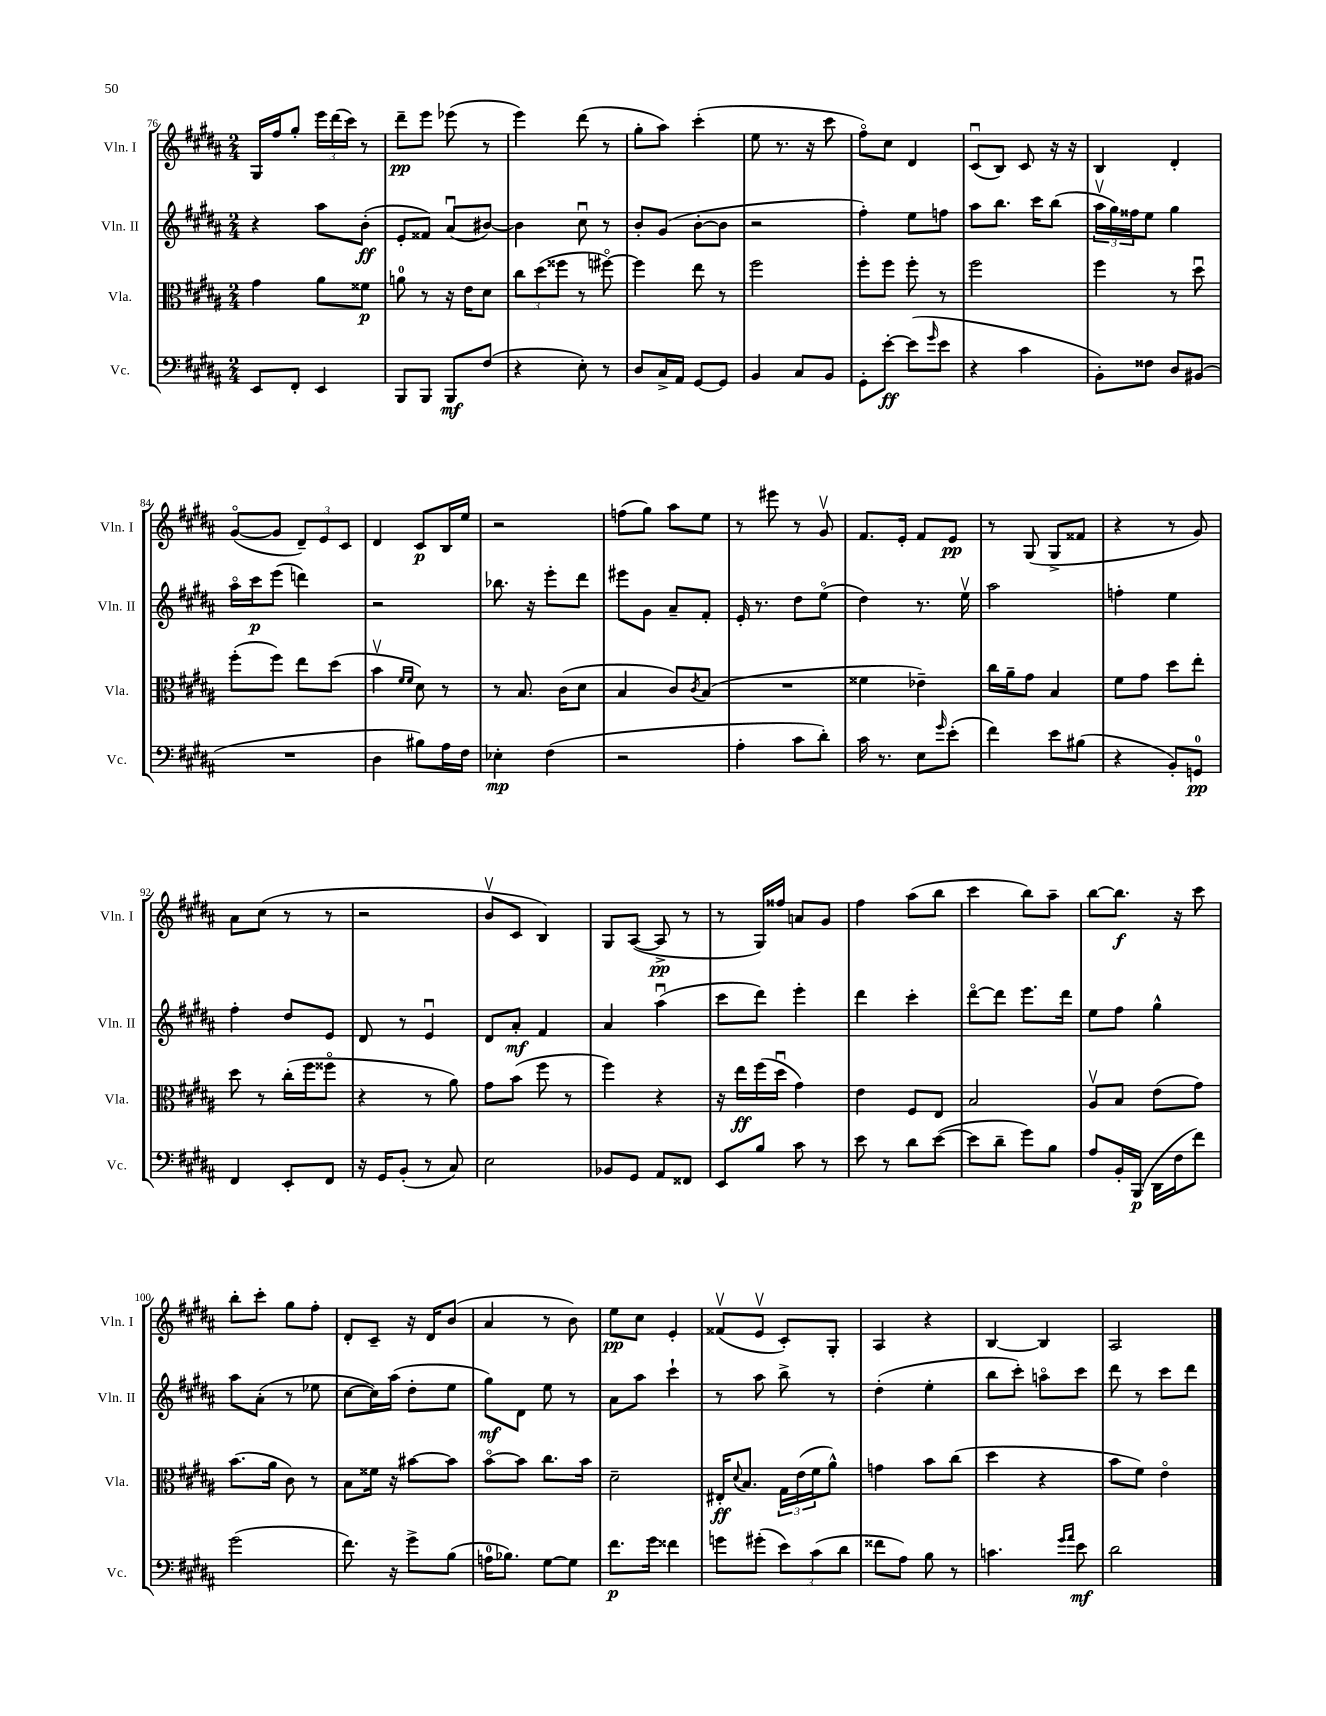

**kern	**dynam	**kern	**dynam	**kern	**dynam	**kern	**dynam
*part4	*part4	*part3	*part3	*part2	*part2	*part1	*part1
*staff4	*staff4	*staff3	*staff3	*staff2	*staff2	*staff1	*staff1
*I"Vc.	*	*I"Vla.	*	*I"Vln. II	*	*I"Vln. I	*
*I'Vc.	*	*I'Vla.	*	*I'Vln. II	*	*I'Vln. I	*
*clefF4	*	*clefC3	*	*clefG2	*	*clefG2	*
*k[f#c#g#d#a#]	*	*k[f#c#g#d#a#]	*	*k[f#c#g#d#a#]	*	*k[f#c#g#d#a#]	*
*M2/4	*	*M2/4	*	*M2/4	*	*M2/4	*
=76	=76	=76	=76	=76	=76	=76	=76
8EE/L	.	4g#\	.	4r	.	16G#/LL	.
.	.	.	.	.	.	16ff#/J	.
8FF#'/J	.	.	.	.	.	8gg#'/J	.
4EE/	.	8a#\L	.	8aa#\L	.	24eee\LL	.
.	.	.	.	.	.	(24ddd#\	.
.	.	.	.	.	.	24ccc#\JJ)	.
.	.	8f##X\J	p	(8b'\J	ff	8r	.
=77	=77	=77	=77	=77	=77	=77	=77
8BBB/L	.	8an\	.	8e'/L	.	8ddd#~\L	pp
8BBB/J	.	8r	.	8f##X/J)	.	8eee\J	.
8BBB/L	mf	16r	.	(8a#u/L	.	(8eee-X\	.
.	.	16e\KL	.	.	.	.	.
(8F#/J	.	8d#\J	.	[8b#X/J)	.	8r	.
=78	=78	=78	=78	=78	=78	=78	=78
4r	.	12cc#\L	.	4b#\]	.	4eee\)	.
.	.	(12dd#\	.	.	.	.	.
.	.	12ff##X\J	.	.	.	.	.
8E'\)	.	8r	.	8cc#u\	.	(8ddd#\	.
8r	.	[8ff#X\)	.	8r	.	8r	.
=79	=79	=79	=79	=79	=79	=79	=79
8D#/L	.	4ff#\]	.	8b'/L	.	8gg#'\L	.
16C#^/L	.	.	.	(8g#/J	.	8aa#\J)	.
16AA#/JJ	.	.	.	.	.	.	.
[8GG#/L	.	8ee\	.	[8b'\L	.	(4ccc#'\	.
8GG#/J]	.	8r	.	8b\J]	.	.	.
=80	=80	=80	=80	=80	=80	=80	=80
4BB/	.	2ff#\	.	2r	.	8ee\	.
.	.	.	.	.	.	8.r	.
8C#/L	.	.	.	.	.	.	.
.	.	.	.	.	.	16r	.
8BB/J	.	.	.	.	.	8ccc#\	.
=81	=81	=81	=81	=81	=81	=81	=81
8GG#'\L	.	8ff#'\L	.	4ff#'\)	.	8ff#\L)	.
[8e'\J	ff	8ff#\J	.	.	.	8cc#\J	.
(8e\L]	.	8ff#'\	.	8ee\L	.	4d#/	.
16qqg#/	.	.	.	.	.	.	.
8e\J	.	8r	.	8ffn\J	.	.	.
=82	=82	=82	=82	=82	=82	=82	=82
4r	.	2ff#\	.	8aa#\L	.	(8c#u/L	.
.	.	.	.	8.bb\J	.	8B/J)	.
4c#\	.	.	.	.	.	8c#/	.
.	.	.	.	16ccc#\KL	.	.	.
.	.	.	.	(8bb\J	.	16r	.
.	.	.	.	.	.	16r	.
=83	=83	=83	=83	=83	=83	=83	=83
8BB'\L)	.	4ff#\	.	24aa#v\LL	.	4B/	.
.	.	.	.	24gg#\)	.	.	.
.	.	.	.	24ff##X\J	.	.	.
8F##X\J	.	.	.	8ee\J	.	.	.
8D#/L	.	8r	.	4gg#\	.	4d#'/	.
(8BB#X/J	.	8dd#u\	.	.	.	.	.
!!LO:LB:g=z
=84	=84	=84	=84	=84	=84	=84	=84
2r	.	(8ff#'\L	.	16aa#\LL	.	([8g#/L	.
.	.	.	.	16ccc#\J	p	.	.
.	.	8ff#\J)	.	(8eee\J	.	8g#/J]	.
.	.	8ee\L	.	4dddn\)	.	12d#~/L)	.
.	.	.	.	.	.	12e/	.
.	.	(8dd#\J	.	.	.	.	.
.	.	.	.	.	.	12c#/J	.
=85	=85	=85	=85	=85	=85	=85	=85
4D#\	.	4bv\	.	2r	.	4d#/	.
.	.	16qqf#/LL	.	.	.	.	.
.	.	16qqf#/JJ	.	.	.	.	.
8B#X\L)	.	8d#\)	.	.	.	8c#/L	p
16A#\L	.	8r	.	.	.	16B/L	.
16F#\JJ	.	.	.	.	.	16ee/JJ	.
=86	=86	=86	=86	=86	=86	=86	=86
4E-X'\	mp	8r	.	8.bb-X\	.	2r	.
.	.	8.B/	.	.	.	.	.
.	.	.	.	16r	.	.	.
(4F#\	.	.	.	8eee'\L	.	.	.
.	.	(16c#\KL	.	.	.	.	.
.	.	8d#\J	.	8ddd#\J	.	.	.
=87	=87	=87	=87	=87	=87	=87	=87
2r	.	4B/	.	8eee#X\L	.	(8ffn\L	.
.	.	.	.	8g#\J	.	8gg#\J)	.
.	.	8c#/L)	.	8a#~/L	.	8aa#\L	.
.	.	8qc#/	.	.	.	.	.
.	.	(8B/J	.	8f#'/J	.	8ee\J	.
=88	=88	=88	=88	=88	=88	=88	=88
4A#'\	.	2r	.	16e'/	.	8r	.
.	.	.	.	8.r	.	.	.
.	.	.	.	.	.	8eee#X\	.
8c#\L	.	.	.	8dd#\L	.	8r	.
8d#'\J)	.	.	.	(8ee\J	.	8g#v/	.
=89	=89	=89	=89	=89	=89	=89	=89
16c#\	.	4f##X\	.	4dd#\)	.	8.f#/L	.
8.r	.	.	.	.	.	.	.
.	.	.	.	.	.	16e'/Jk	.
8E\L	.	4e-X~\)	.	8.r	.	8f#/L	.
16qqg#/	.	.	.	.	.	.	.
(8e'\J	.	.	.	.	.	8e/J	pp
.	.	.	.	16eev\	.	.	.
=90	=90	=90	=90	=90	=90	=90	=90
4f#\)	.	16cc#\LL	.	2aa#\	.	8r	.
.	.	16a#~\J	.	.	.	.	.
.	.	8g#\J	.	.	.	(8G#/	.
8e\L	.	4B/	.	.	.	8G#^/L	.
(8B#X\J	.	.	.	.	.	8f##X/J	.
=91	=91	=91	=91	=91	=91	=91	=91
4r	.	8f#\L	.	4ffn'\	.	4r	.
.	.	8g#\J	.	.	.	.	.
8BB'/L)	.	8dd#\L	.	4ee\	.	8r	.
8GGn/J	pp	8ee'\J	.	.	.	8g#/)	.
!!LO:LB:g=z
=92	=92	=92	=92	=92	=92	=92	=92
4FF#/	.	8dd#\	.	4ff#'\	.	8a#\L	.
.	.	8r	.	.	.	(8cc#\J	.
8EE'/L	.	(16cc#'\LL	.	8dd#/L	.	8r	.
.	.	16ff#\J	.	.	.	.	.
8FF#/J	.	8ff##X\J	.	8e/J	.	8r	.
=93	=93	=93	=93	=93	=93	=93	=93
16r	.	4r	.	8d#/	.	2r	.
16GG#/KL	.	.	.	.	.	.	.
(8BB'/J	.	.	.	8r	.	.	.
8r	.	8r	.	4eu/	.	.	.
8C#/)	.	8a#\)	.	.	.	.	.
=94	=94	=94	=94	=94	=94	=94	=94
2E\	.	8g#\L	.	8d#/L	.	8bv/L	.
.	.	(8b\J	.	8a#'/J	mf	8c#/J	.
.	.	8ff#\	.	4f#/	.	4B/)	.
.	.	8r	.	.	.	.	.
=95	=95	=95	=95	=95	=95	=95	=95
8BB-X/L	.	4ff#\)	.	4a#/	.	8G#/L	.
8GG#/J	.	.	.	.	.	([8A#/J	.
8AA#/L	.	4r	.	(4aa#u\	.	8A#^/]	pp
8FF##X/J	.	.	.	.	.	8r	.
=96	=96	=96	=96	=96	=96	=96	=96
8EE/L	.	16r	.	8ccc#\L	.	8r	.
.	.	16ee\LL	ff	.	.	.	.
8B/J	.	(16ff#\	.	8ddd#\J)	.	16G#/LL)	.
.	.	16dd#u\JJ	.	.	.	16ff##X/JJ	.
8c#\	.	4g#\)	.	4eee'\	.	8an/L	.
8r	.	.	.	.	.	8g#/J	.
=97	=97	=97	=97	=97	=97	=97	=97
8e\	.	4e\	.	4ddd#\	.	4ff#\	.
8r	.	.	.	.	.	.	.
8d#\L	.	8F#/L	.	4ccc#'\	.	(8aa#\L	.
([8e\J	.	8E/J	.	.	.	8bb\J	.
=98	=98	=98	=98	=98	=98	=98	=98
8e\L]	.	2B/	.	[8ddd#\L	.	4ccc#\	.
8d#~\J	.	.	.	8ddd#\J]	.	.	.
8g#\L)	.	.	.	8.eee\L	.	8bb\L)	.
8B\J	.	.	.	.	.	8aa#~\J	.
.	.	.	.	16ddd#\Jk	.	.	.
=99	=99	=99	=99	=99	=99	=99	=99
8A#/L	.	8A#v/L	.	8ee\L	.	[8bb\L	.
16BB'/L	.	8B/J	.	8ff#\J	.	8.bb\J]	f
(16BBB/JJ	p	.	.	.	.	.	.
16DD#\LL	.	(8e\L	.	4gg#^^\	.	.	.
16F#\J	.	.	.	.	.	16r	.
8f#\J)	.	8g#\J)	.	.	.	8ccc#\	.
!!LO:LB:g=z
=100	=100	=100	=100	=100	=100	=100	=100
(2g#\	.	(8.b\L	.	8aa#\L	.	8bb'\L	.
.	.	.	.	(8a#'\J	.	8ccc#'\J	.
.	.	16a#\Jk	.	.	.	.	.
.	.	8c#\)	.	8r	.	8gg#\L	.
.	.	8r	.	8ee-X\	.	8ff#'\J	.
=101	=101	=101	=101	=101	=101	=101	=101
8.f#\)	.	8B\L	.	[8cc#\L	.	8d#'/L	.
.	.	16f##X\Jk	.	16cc#\L])	.	8c#~/J	.
16r	.	16r	.	(16aa#\JJ	.	.	.
8g#^\L	.	[8b#X\L	.	8dd#'\L	.	16r	.
.	.	.	.	.	.	16d#/KL	.
(8B\J	.	8b#\J]	.	8ee\J	.	(8b/J	.
=102	=102	=102	=102	=102	=102	=102	=102
16An\KL	.	[8b\L	.	8gg#\L)	mf	4a#/	.
8.B-X\J)	.	.	.	.	.	.	.
.	.	8b\J]	.	8d#\J	.	.	.
[8G#\L	.	8.cc#\L	.	8ee\	.	8r	.
8G#\J]	.	.	.	8r	.	8b\)	.
.	.	16b\Jk	.	.	.	.	.
=103	=103	=103	=103	=103	=103	=103	=103
8.f#\L	p	2d#~\	.	8a#\L	.	8ee\L	pp
.	.	.	.	8aa#\J	.	8cc#\J	.
16g#\Jk	.	.	.	.	.	.	.
4f##X\	.	.	.	4ccc#`\	.	4e'/	.
=104	=104	=104	=104	=104	=104	=104	=104
8gn\L	.	16E#X'/KL	ff	8r	.	(8f##Xv/L	.
.	.	8qqd#/	.	.	.	.	.
.	.	8.B/J	.	.	.	.	.
(8g#X'\J	.	.	.	8aa#\	.	8ev/J	.
12e\L)	.	24G#\LL	.	8bb^\	.	8c#'/L)	.
.	.	(24e\	.	.	.	.	.
(12c#\	.	24f#\J	.	.	.	.	.
.	.	8a#^^\J)	.	8r	.	8G#'/J	.
12d#\J	.	.	.	.	.	.	.
=105	=105	=105	=105	=105	=105	=105	=105
8f##X\L	.	4gn\	.	(4dd#'\	.	4A#/	.
8A#\J)	.	.	.	.	.	.	.
8B\	.	8b\L	.	4ee'\	.	4r	.
8r	.	(8cc#\J	.	.	.	.	.
=106	=106	=106	=106	=106	=106	=106	=106
4.cn\	.	4dd#\	.	8bb\L	.	[4B/	.
.	.	.	.	8ccc#'\J)	.	.	.
.	.	4r	.	8aan\L	.	4B/]	.
16qqg#/LL	.	.	.	.	.	.	.
16qqa#/JJ	.	.	.	.	.	.	.
8e\	mf	.	.	8ccc#\J	.	.	.
=107	=107	=107	=107	=107	=107	=107	=107
2d#\	.	8b\L	.	8ddd#\	.	2A#/	.
.	.	8f#\J)	.	8r	.	.	.
.	.	4e\	.	8ccc#\L	.	.	.
.	.	.	.	8ddd#\J	.	.	.
==	==	==	==	==	==	==	==
*-	*-	*-	*-	*-	*-	*-	*-
